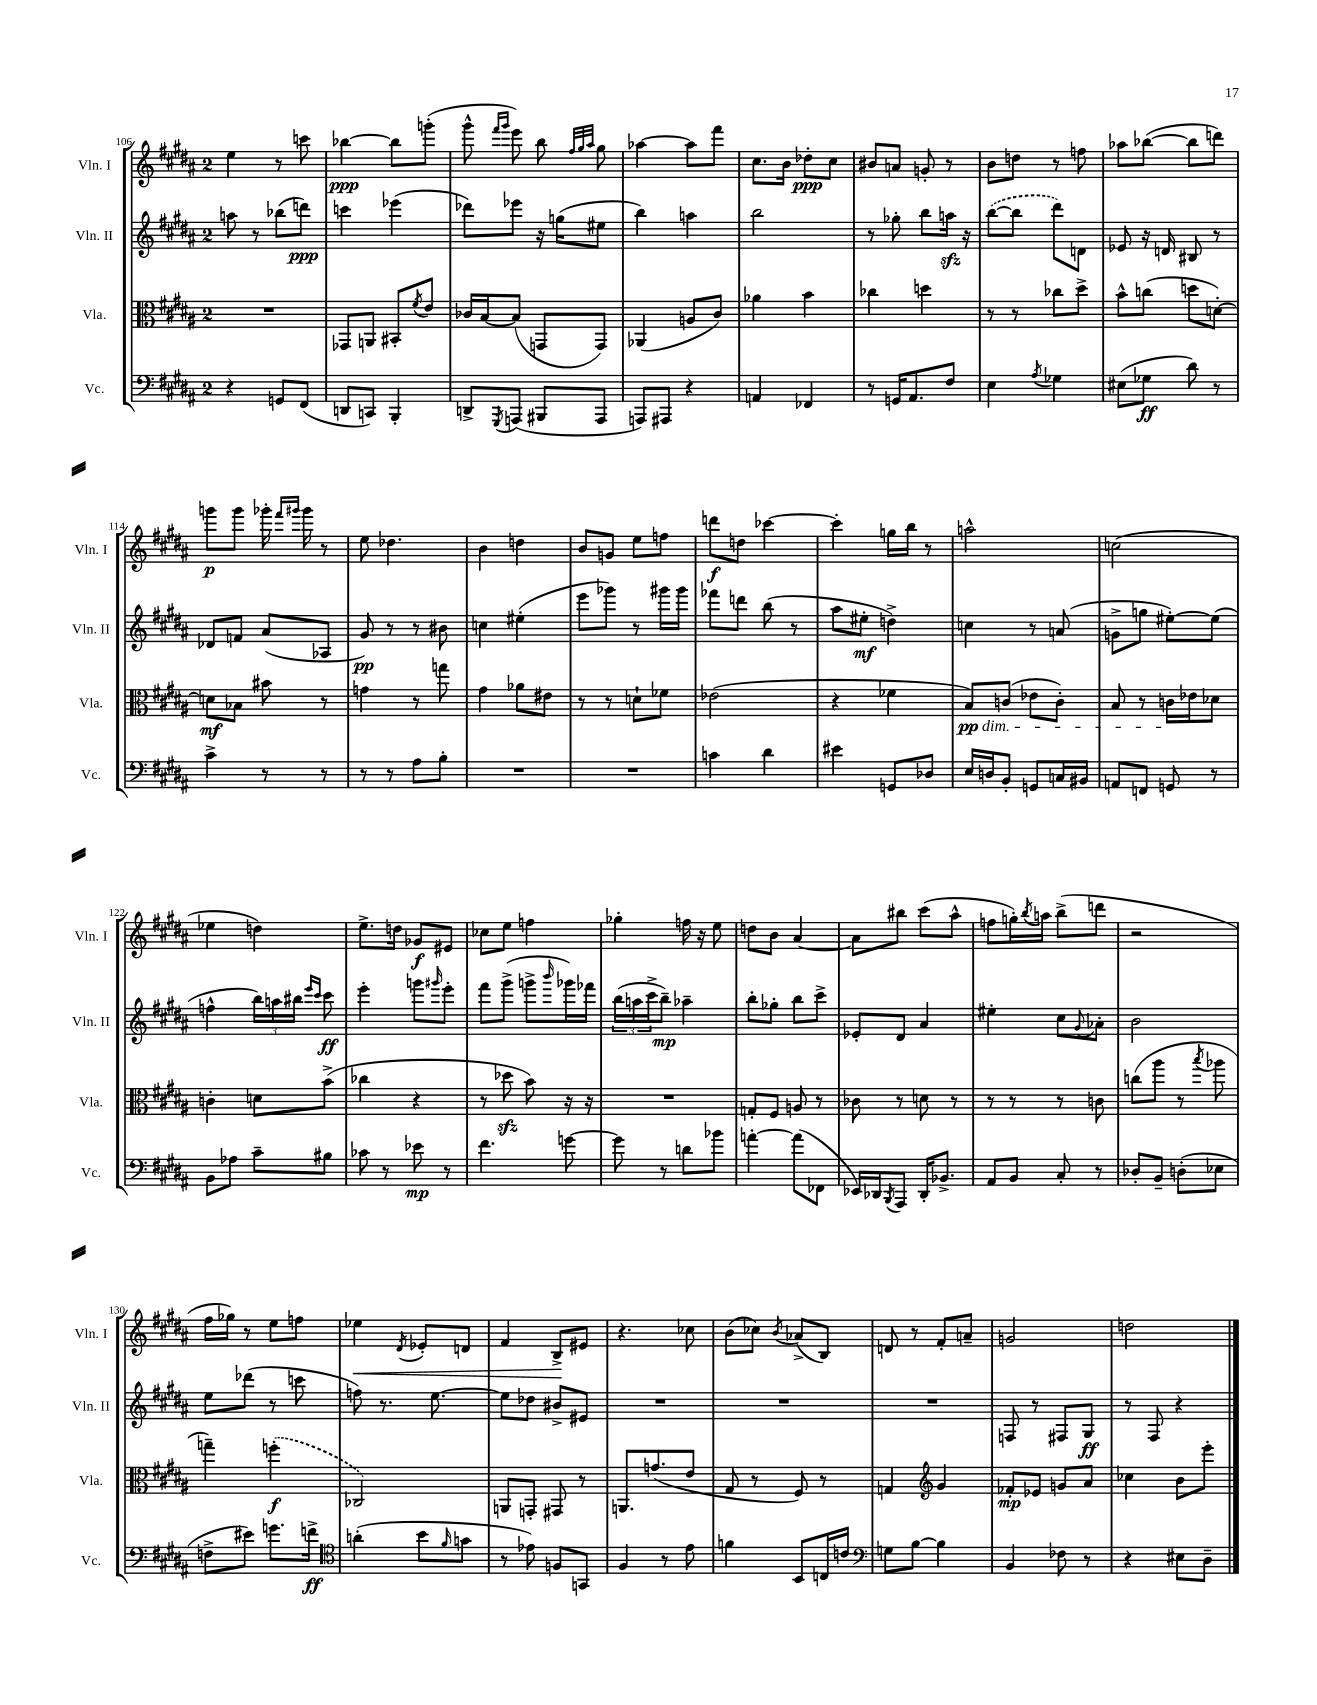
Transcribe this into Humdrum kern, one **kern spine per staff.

**kern	**dynam	**kern	**dynam	**kern	**dynam	**kern	**dynam
*part4	*part4	*part3	*part3	*part2	*part2	*part1	*part1
*staff4	*staff4	*staff3	*staff3	*staff2	*staff2	*staff1	*staff1
*I"Vc.	*	*I"Vla.	*	*I"Vln. II	*	*I"Vln. I	*
*I'Vc.	*	*I'Vla.	*	*I'Vln. II	*	*I'Vln. I	*
*clefF4	*	*clefC3	*	*clefG2	*	*clefG2	*
*k[f#c#g#d#a#]	*	*k[f#c#g#d#a#]	*	*k[f#c#g#d#a#]	*	*k[f#c#g#d#a#]	*
*M2/4	*	*M2/4	*	*M2/4	*	*M2/4	*
=106	=106	=106	=106	=106	=106	=106	=106
4r	.	2r	.	8aan\	.	4ee\	.
.	.	.	.	8r	.	.	.
8GGn/L	.	.	.	(8bb-X\L	.	8r	.
(8FF#/J	.	.	.	8dddn\J)	ppp	8cccn\	.
=107	=107	=107	=107	=107	=107	=107	=107
8DDn/L	.	8GG-X/L	.	4cccn\	.	[4bb-X\	ppp
8CCn/J)	.	8AAn/J	.	.	.	.	.
4BBB'/	.	8BB#X'/L	.	(4eee-X\	.	8bb-\L]	.
.	.	8qf#/	.	.	.	.	.
.	.	8e/J	.	.	.	(8gggn'\J	.
=108	=108	=108	=108	=108	=108	=108	=108
8DDn^/L	.	16c-X/LL	.	8ddd-X\L)	.	8ggg#^^\	.
.	.	[16B/J	.	.	.	.	.
.	.	.	.	.	.	16qqfff#/LL	.
8qGGG#/	.	.	.	.	.	16qqggg#/JJ	.
(8AAAn/J	.	(8B/J]	.	8eee-X\J	.	8eee\)	.
8BBB#X/L	.	8GGn/L	.	16r	.	8bb\	.
.	.	.	.	(16ggn\KL	.	.	.
.	.	.	.	.	.	32qqff#/LLL	.
.	.	.	.	.	.	32qqgg#/	.
.	.	.	.	.	.	32qqaa#/JJJ	.
8AAA/J	.	8GG/J)	.	8ee#X\J	.	8gg#\	.
=109	=109	=109	=109	=109	=109	=109	=109
8AAAn/L)	.	(4AA-X/	.	4bb\)	.	[4aa-X\	.
8AAA#X/J	.	.	.	.	.	.	.
4r	.	8An/L	.	4aan\	.	8aa-\L]	.
.	.	8c#/J)	.	.	.	8fff#\J	.
=110	=110	=110	=110	=110	=110	=110	=110
4AAn/	.	4a-X\	.	2bb\	.	8.cc#\L	.
.	.	.	.	.	.	16b\Jk	.
4FF-X/	.	4b\	.	.	.	8dd-X'\L	ppp
.	.	.	.	.	.	8cc#\J	.
=111	=111	=111	=111	=111	=111	=111	=111
8r	.	4cc-X\	.	8r	.	8b#X/L	.
16GGn/KL	.	.	.	8gg-X'\	.	8an/J	.
8.AA#/	.	.	.	.	.	.	.
.	.	4ddn\	.	8bb\L	.	8gn'/	.
8F#/J	.	.	.	16aanzz\Jk	.	8r	.
.	.	.	.	16r	.	.	.
=112	=112	=112	=112	=112	=112	=112	=112
4E\	.	8r	.	([8bb\L	.	8b\L	.
.	.	8r	.	8bb\J]	.	8ddn\J	.
8qA#/	.	.	.	.	.	.	.
4G-X\	.	8cc-X\L	.	8ddd#\L)	.	8r	.
.	.	8dd#^\J	.	8dn\J	.	8ffn\	.
=113	=113	=113	=113	=113	=113	=113	=113
(8E#X\L	.	8b^^\L	.	8e-X/	.	8aa-X\L	.
8G-X\J	ff	(8ccn\J	.	16r	.	([8bb-X\J	.
.	.	.	.	16dn/	.	.	.
8d#\)	.	8ddn\L	.	8B#X/	.	8bb-\L]	.
8r	.	[8dn'\J)	.	8r	.	8dddn\J)	.
!!LO:LB:g=z
=114	=114	=114	=114	=114	=114	=114	=114
4c#^\	.	8dn\L]	mf	8d-X/L	.	8gggn\L	p
.	.	8B-X\J	.	8fn/J	.	8ggg\J	.
8r	.	8b#X\	.	(8a#/L	.	16ggg-X'\	.
.	.	.	.	.	.	16qqfff#/LL	.
.	.	.	.	.	.	16qqggg#X/JJ	.
.	.	.	.	.	.	16ggg#\	.
8r	.	8r	.	8A-X/J	.	8r	.
=115	=115	=115	=115	=115	=115	=115	=115
8r	.	4gn\	.	8g#/)	pp	8ee\	.
8r	.	.	.	8r	.	4.dd-X\	.
8A#\L	.	8r	.	8r	.	.	.
8B'\J	.	8ggn\	.	8b#X\	.	.	.
=116	=116	=116	=116	=116	=116	=116	=116
2r	.	4g#\	.	4ccn\	.	4b\	.
.	.	8a-X\L	.	(4ee#X'\	.	4ddn\	.
.	.	8e#X\J	.	.	.	.	.
=117	=117	=117	=117	=117	=117	=117	=117
2r	.	8r	.	8eee\L	.	8b/L	.
.	.	8r	.	8ggg-X\J)	.	8gn/J	.
.	.	8dn`\L	.	8r	.	8ee\L	.
.	.	8f-X\J	.	16ggg#X\LL	.	8ffn\J	.
.	.	.	.	16ggg#\JJ	.	.	.
=118	=118	=118	=118	=118	=118	=118	=118
4cn\	.	(2e-X\	.	8fff-X\L	.	8dddn\L	f
.	.	.	.	8dddn\J	.	8ddn\J	.
4d#\	.	.	.	(8bb\	.	[4ccc-X\	.
.	.	.	.	8r	.	.	.
=119	=119	=119	=119	=119	=119	=119	=119
4e#X\	.	4r	.	8aa#\L	.	4ccc-'\]	.
.	.	.	.	8ee#X'\J	mf	.	.
8GGn/L	.	4f-X\	.	4ddn^\)	.	16ggn\LL	.
.	.	.	.	.	.	16bb\JJ	.
8D-X/J	.	.	.	.	.	8r	.
=120	=120	=120	=120	=120	=120	=120	=120
!	!	!LO:TX:b:i:t=dim.	!	!	!	!	!
16E/LL	.	8B/L)	pp	4ccn\	.	2aan^^\	.
16Dn/J	.	.	.	.	.	.	.
8BB'/J	.	(8cn/J	.	.	.	.	.
8GGn/L	.	8e-X\L	.	8r	.	.	.
16Cn/L	.	8c'\J)	.	(8an/	.	.	.
16BB#X/JJ	.	.	.	.	.	.	.
=121	=121	=121	=121	=121	=121	=121	=121
8AAn/L	.	8B/	.	8gn^\L	.	(2ccn\	.
8FFn/J	.	8r	.	8ggn\J	.	.	.
8GGn/	.	16cn\LL	.	[8ee#X'\L)	.	.	.
.	.	16e-X\J	.	.	.	.	.
8r	.	8d-X\J	.	(8ee#\J]	.	.	.
!!LO:LB:g=z
=122	=122	=122	=122	=122	=122	=122	=122
8BB\L	.	4cn'\	.	4ffn^^\	.	4ee-X\	.
8A-X\J	.	.	.	.	.	.	.
8c#~\L	.	8dn\L	.	24bb\LL)	.	4ddn\)	.
.	.	.	.	24aan\	.	.	.
.	.	.	.	24bb#X\JJ	.	.	.
.	.	.	.	16qqeee/LL	.	.	.
.	.	.	.	16qqccc#/JJ	.	.	.
8B#X\J	.	(8b^\J	.	8ccc#\	ff	.	.
=123	=123	=123	=123	=123	=123	=123	=123
8c-X\	.	4cc-X\	.	4eee'\	.	8.ee^\L	.
8r	.	.	.	.	.	.	.
.	.	.	.	.	.	16ddn\Jk	.
8e-X\	mp	4r	.	8gggn\L	.	8g-X/L	f
.	.	.	.	16qqggg#X/	.	.	.
8r	.	.	.	8eee'\J	.	8e#X/J	.
=124	=124	=124	=124	=124	=124	=124	=124
4.f#\	.	8r	.	8fff#\L	.	8cc-X\L	.
.	.	8dd-Xzz\	.	(8ggg#^\J	.	8ee\J	.
.	.	8b\)	.	8gggn^\L	.	4ffn\	.
.	.	.	.	16qqbbb/	.	.	.
[8gn\	.	16r	.	16ggg-X\L)	.	.	.
.	.	16r	.	16fff-X\JJ	.	.	.
=125	=125	=125	=125	=125	=125	=125	=125
8g\]	.	2r	.	(24bb\LL	.	4gg-X'\	.
.	.	.	.	24aan\	.	.	.
.	.	.	.	24ccc#^\J	.	.	.
8r	.	.	.	8bb~\J)	mp	.	.
8dn\L	.	.	.	4aa-X~\	.	16ffn\	.
.	.	.	.	.	.	16r	.
8b-X\J	.	.	.	.	.	8ee\	.
=126	=126	=126	=126	=126	=126	=126	=126
[4an'\	.	8Gn'/L	.	8bb'\L	.	8ddn\L	.
.	.	8F#/J	.	8gg-X'\J	.	8b\J	.
(8a\L]	.	8An/	.	8bb\L	.	[4a#/	.
8FF-X\J	.	8r	.	8ccc#^\J	.	.	.
=127	=127	=127	=127	=127	=127	=127	=127
16EE-X/LL)	.	8c-X\	.	8e-X'/L	.	8a#\L]	.
16DD-X/J	.	.	.	.	.	.	.
8qBBB/	.	.	.	.	.	.	.
8AAA#/J	.	8r	.	8d#/J	.	8bb#X\J	.
16DD-'/KL	.	8dn\	.	4a#/	.	(8ccc#\L	.
8.BB-X^/J	.	.	.	.	.	.	.
.	.	8r	.	.	.	8aa#^^\J	.
=128	=128	=128	=128	=128	=128	=128	=128
8AA#/L	.	8r	.	4ee#X'\	.	8ffn\L	.
8BB/J	.	8r	.	.	.	16ggn'\L)	.
.	.	.	.	.	.	8qbb/	.
.	.	.	.	.	.	16aan\JJ	.
8C#'/	.	8r	.	8cc#\L	.	(8bb^\L	.
.	.	.	.	8qqg#/	.	.	.
8r	.	8cn\	.	8a-X'\J	.	8dddn\J	.
=129	=129	=129	=129	=129	=129	=129	=129
8D-X'/L	.	(8ccn\L	.	2b\	.	2r	.
8BB~/J	.	8aa#\J	.	.	.	.	.
(8Dn'\L	.	8r	.	.	.	.	.
.	.	8qbb/	.	.	.	.	.
8E-X\J	.	8aa-X\	.	.	.	.	.
!!LO:LB:g=z
=130	=130	=130	=130	=130	=130	=130	=130
8Fn^\L	.	4ggn~\)	.	8ee\L	.	16ff#\LL	.
.	.	.	.	.	.	16gg-X\JJ)	.
8e#X\J)	.	.	.	(8ddd-X\J	.	8r	.
8.gn\L	.	(4ffn'\	f	8r	.	8ee\L	.
.	.	.	.	8cccn\	.	8ffn\J	.
16fn^\Jk	ff	.	.	.	.	.	.
=131	=131	=131	=131	=131	=131	=131	=131
*clefC4	*	*	*	*	*	*	*
!	!	!	!	!	!	!	!LO:HP:b
(4an'\	.	2C-X/)	.	8ffn\)	.	4ee-X\	<
.	.	.	.	8.r	.	.	.
.	.	.	.	.	.	8qd#/	.
8b\L	.	.	.	.	.	8e-X'/L	.
.	.	.	.	[8.ee\	.	.	.
16qqf#/	.	.	.	.	.	.	.
8gn\J	.	.	.	.	.	8dn/J	.
=132	=132	=132	=132	=132	=132	=132	=132
8r	.	8AAn/L	.	8ee\L]	.	4f#/	.
8e-X\)	.	8GGn'/J	.	8dd-X\J	.	.	.
8Fn/L	.	8GG#X/	.	8b#X^/L	.	8B^/L	.
8GGn/J	.	8r	.	8e#X/J	.	8e#X/J	[
=133	=133	=133	=133	=133	=133	=133	=133
4F#/	.	8.AAn/L	.	2r	.	4.r	.
.	.	(8.gn/	.	.	.	.	.
8r	.	.	.	.	.	.	.
8e\	.	8e/J	.	.	.	8cc-X\	.
=134	=134	=134	=134	=134	=134	=134	=134
4fn\	.	8G#/	.	2r	.	(8b\L	.
.	.	8r	.	.	.	8cc-X\J)	.
.	.	.	.	.	.	8qb/	.
8BB/L	.	8F#/)	.	.	.	(8a-X^/L	.
16Cn/L	.	8r	.	.	.	8B/J)	.
16cn/JJ	.	.	.	.	.	.	.
=135	=135	=135	=135	=135	=135	=135	=135
*clefF4	*	*	*	*	*	*	*
8Gn\L	.	4Gn/	.	2r	.	8dn/	.
[8B\J	.	.	.	.	.	8r	.
*	*	*clefG2	*	*	*	*	*
4B\]	.	4g#/	.	.	.	8f#'/L	.
.	.	.	.	.	.	8an~/J	.
=136	=136	=136	=136	=136	=136	=136	=136
4BB/	.	8f-X'/L	mp	8Fn/	.	2gn/	.
.	.	8e-X/J	.	8r	.	.	.
8F-X\	.	8gn/L	.	8F#X/L	.	.	.
8r	.	8a#/J	.	8G#/J	ff	.	.
=137	=137	=137	=137	=137	=137	=137	=137
4r	.	4cc-X\	.	8r	.	2ddn\	.
.	.	.	.	8F#/	.	.	.
8E#X\L	.	8b\L	.	4r	.	.	.
8D#~\J	.	8eee'\J	.	.	.	.	.
==	==	==	==	==	==	==	==
*-	*-	*-	*-	*-	*-	*-	*-
